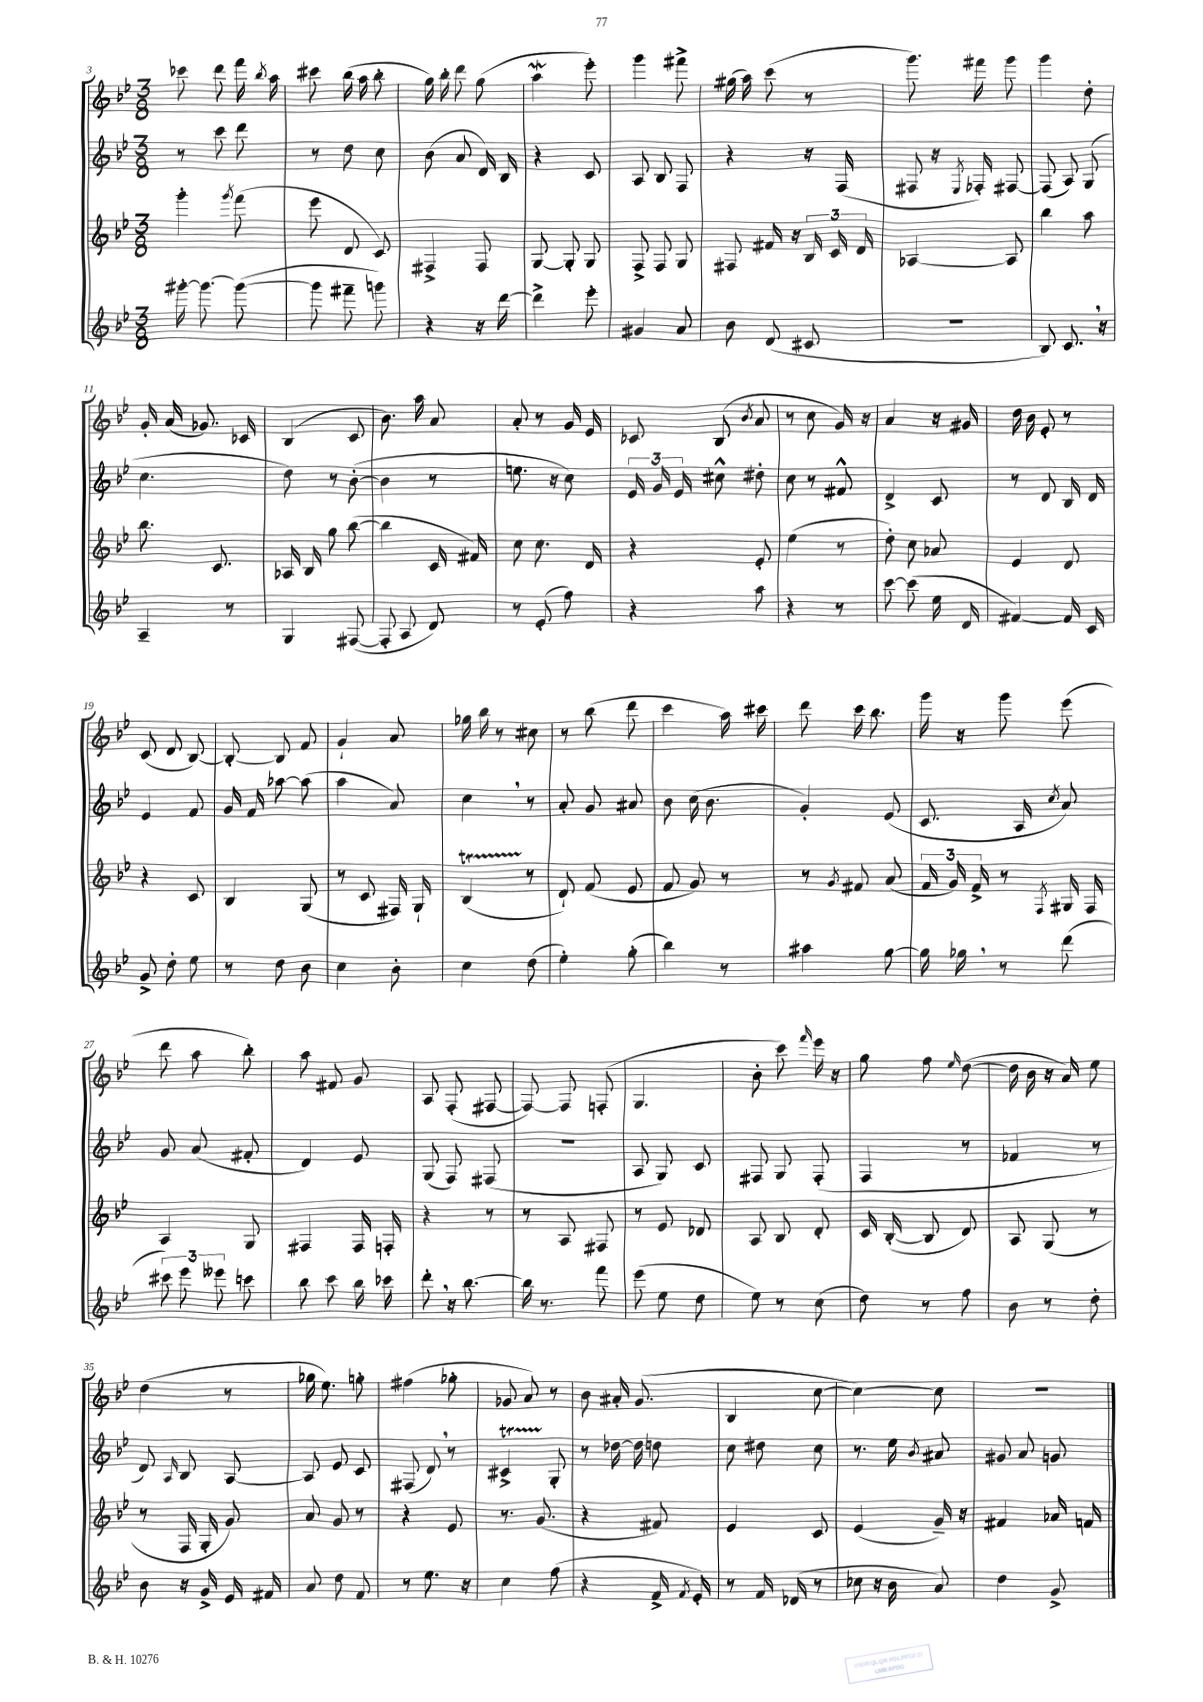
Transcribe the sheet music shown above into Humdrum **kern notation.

**kern	**kern	**kern	**kern
*part4	*part3	*part2	*part1
*staff4	*staff3	*staff2	*staff1
*clefG2	*clefG2	*clefG2	*clefG2
*k[b-e-]	*k[b-e-]	*k[b-e-]	*k[b-e-]
*M3/8	*M3/8	*M3/8	*M3/8
=3	=3	=3	=3
[16ggg#X'\	4ggg'\	8r	8ccc-X\
8.ggg#\_	.	.	.
.	.	8ccc\	8ddd\
.	8qggg/	.	.
(8ggg#\_	(8fff\	8ddd\	16fff\
.	.	.	8qbb-/
.	.	.	16aa\
=4	=4	=4	=4
8ggg#\]	8eee-\	8r	8ccc#X\
8fff#X~\	8d/	8dd\	(16bb-\
.	.	.	16aa\
8gggn\)	8c/)	8cc\	8bb-'\
=5	=5	=5	=5
4r	4F#X^/	(8b-\	16gg\)
.	.	.	16bb-'\
.	.	8a/	8ddd\
16r	8F#/	16d/)	(8gg\
[16ddd\	.	16B-/	.
=6	=6	=6	=6
4ddd^\]	[8G/	4r	4aaW\
.	8G'/]	.	.
8eee-'\	8G/	8c/	8eee-'\)
=7	=7	=7	=7
4g#X/	8F^/	8A/	4ggg\
.	8F/	8B-/	.
8a/	8G/	8F/	8fff#X^\
=8	=8	=8	=8
8b-\	8F#X/	4r	(16gg#X\
.	.	.	16aa\)
(8d/	16f#X/	.	(8ccc\
.	16r	.	.
8c#X/	24B-/	16r	8r
.	24c/	.	.
.	.	(16F/	.
.	24d/	.	.
=9	=9	=9	=9
4.r	[4A-X/	8F#X/	8.ggg\)
.	.	16r	.
.	.	8qE-/	.
.	.	16F-X'/)	16fff#X\
.	8A-/]	[8F#X/	8ggg\
=10	=10	=10	=10
8B-/)	4bb-\	(8F#/]	4ggg\
8.c,/	.	8A/)	.
.	8aa\	(8G/	8dd'\
16r	.	.	.
!!LO:LB:g=z
=11	=11	=11	=11
4A~/	8.bb-\	4.cc\	16g'/
.	.	.	(16a/
.	.	.	8.g-X/)
.	8.c/	.	.
8r	.	.	.
.	.	.	16c-X/
=12	=12	=12	=12
4G/	16A-X/	8dd\)	(4B-/
.	16B-/	.	.
.	8gg\	8r	.
([8F#X/	([8bb-\	([8b-'\	8c/
=13	=13	=13	=13
8F#'/]	4bb-\]	4b-\]	8.b-\)
8A/	.	.	.
.	.	.	16aa\
8d/)	16c/	8r	8a/
.	16f#X/)	.	.
=14	=14	=14	=14
8r	8cc\	8.een\	8a'/
(8e-'/	8.cc\	.	8r
.	.	16r	.
8ff\)	.	8cc\)	16g/
.	16d/	.	16e-/
=15	=15	=15	=15
4r	4r	24e-/	8c-X/
.	.	24g/	.
.	.	24e-/	.
.	.	8cc#X^^\	(8B-/
.	.	.	8qb-/
8aa\	8e-'/	8dd#X'\	8a/
=16	=16	=16	=16
4r	(4ee-\	8cc\	8r
.	.	8r	8cc\
8r	8r	8f#X^^/	16g/)
.	.	.	16r
=17	=17	=17	=17
[8ccc\	8dd'\)	4d^/	4a/
(8ccc\]	8cc\	.	.
16ee-\	8a-X/	8c/	16r
16d/	.	.	16g#X/
=18	=18	=18	=18
[4f#X/)	4e-/	8r	16dd\
.	.	.	16b-\
.	.	8d/	8e-'/
16f#/]	8d/	16B-/	8r
16c/	.	16d/	.
!!LO:LB:g=z
=19	=19	=19	=19
8g^/	4r	4e-/	(8c/
8dd'\	.	.	8d/
8ee-\	8c/	8f/	[8B-/)
=20	=20	=20	=20
8r	4B-/	16g/	8B-'/_
.	.	16f/	.
8dd\	.	[8aa-X\	8B-/]
8b-\	(8G/	(8aa-\]	8f/
=21	=21	=21	=21
4cc\	8r	4aa\	4g`/
.	8c/	.	.
8b-'\	16F#X/)	8a/)	8a/
.	16G`/	.	.
=22	=22	=22	=22
4cc\	(4B-T/	4cc,\	16gg-X\
.	.	.	16bb-\
.	.	.	8r
(8dd\	8r	8r	8cc#X\
=23	=23	=23	=23
4ee-'\)	8d`/)	8a'/	8r
.	(8f/	8g/	(8bb-\
(8gg'\	8e-/	8a#X/	8ddd\
=24	=24	=24	=24
4bb-\)	8f/	8b-\	4ccc\
.	8g/)	(16cc\	.
.	.	8.b-\	.
8r	8r	.	16aa\)
.	.	.	16ccc#X\
=25	=25	=25	=25
4aa#X\	8r	4g'/)	8ddd\
.	8qg/	.	.
.	8f#X/	.	16ccc\
.	.	.	8.bb-\
[8gg\	(8a/	(8e-/	.
=26	=26	=26	=26
16gg\]	24f/	8.c/	16ggg\
.	24g/)	.	.
16gg-X,\	.	.	16r
.	24f^/	.	.
8r	8r	.	8ggg\
.	.	16A/	.
.	8qF/	8qcc/	.
(8ddd\	16G#X/	8a/)	(8eee-\
.	16F/	.	.
!!LO:LB:g=z
=27	=27	=27	=27
12ccc#X\)	4A/	8g/	8ddd\
12eee-\	.	.	.
.	.	(8a/	8aa\
12eee--X\	.	.	.
8cccn\	8G/	8f#X'/	8bb-'\)
=28	=28	=28	=28
8bb-\	4F#X/	4d/)	8aa\
8ccc\	.	.	8f#X/
16bb-\	16F#/	8e-/	8g/
16ccc-X\	16Fn'/	.	.
=29	=29	=29	=29
8ddd',\	4r	(8G/	8A/
16r	.	8F/)	(8F'/
[8.bb-\	.	.	.
.	8r	(8F#X/	[8F#X/
=30	=30	=30	=30
16bb-\]	8r	4.r	8F#/_)
8.r	.	.	.
.	8A/	.	8F#/]
8fff\	8F#X/	.	(8Fn'/
=31	=31	=31	=31
(8eee-\	8r	8A/	4.G/
8ee-\	8e-/	8G/)	.
8dd\	8d-X/	8c/	.
=32	=32	=32	=32
8ee-\)	8A/	8F#X/	8b-'\
8r	8B-/	8G/	8ccc\)
.	.	.	16qqfff/
(8cc\	8d'/	(8F#'/	16eee-\
.	.	.	16r
=33	=33	=33	=33
8dd\)	16c/	4F/	8gg\
.	([16B-'/	.	.
8r	8B-/]	.	8ff\
.	.	.	16qqee-/
8ff\	8d/)	8r	([8dd\
=34	=34	=34	=34
8b-\	8A/	4f-X/	16dd\]
.	.	.	16b-\
8r	(8G/	.	16r
.	.	.	16a/)
8dd'\	8r	8r	8ee-\
!!LO:LB:g=z
=35	=35	=35	=35
8b-\	8r	8d/)	(4dd\
.	.	16qqA/	.
16r	16F/	8B-/	.
16g^/	16G'/	.	.
16e-/	8g/)	[8A/	8r
16f#X/	.	.	.
=36	=36	=36	=36
8a/	8a/	8A/]	16gg-X\
.	.	.	8.ee-\)
8dd\	8g/	8e-/	.
8f/	8r	8c/	8ggn'\
=37	=37	=37	=37
8r	4r	(8F#X/	(4ff#X\
8.ee-\	.	8d,/)	.
.	8e-/	8r	8gg-X'\
16r	.	.	.
=38	=38	=38	=38
4cc\	8.r	4c#Xt^/	8g-X/
.	.	.	8a/)
.	(8.g/	.	.
(8ff\	.	8G'/	8r
=39	=39	=39	=39
4r	4r	8r	8b-\
.	.	[16dd-X\	16a#X'/
.	.	16dd-\]	(8.g/
16f^/	8f#X/)	8ddn\	.
8qf/	.	.	.
16e-'/)	.	.	.
=40	=40	=40	=40
8r	4e-/	8cc\	4B-/
16f/	.	8dd#X\	.
(16d-X/	.	.	.
8r	8c/	8cc\	[8cc\
=41	=41	=41	=41
8cc-X\	(4e-/	8.r	4cc\_)
16r	.	.	.
16b-\	.	16ee-\	.
.	.	8qb-/	.
8a/)	16g~/)	8a#X/	8cc\]
.	16r	.	.
=42	=42	=42	=42
4dd\	4f#X/	8g#X/	4.r
.	.	8a/	.
8g^/	16a-X/	8gn/	.
.	16fn/	.	.
==	==	==	==
*-	*-	*-	*-
